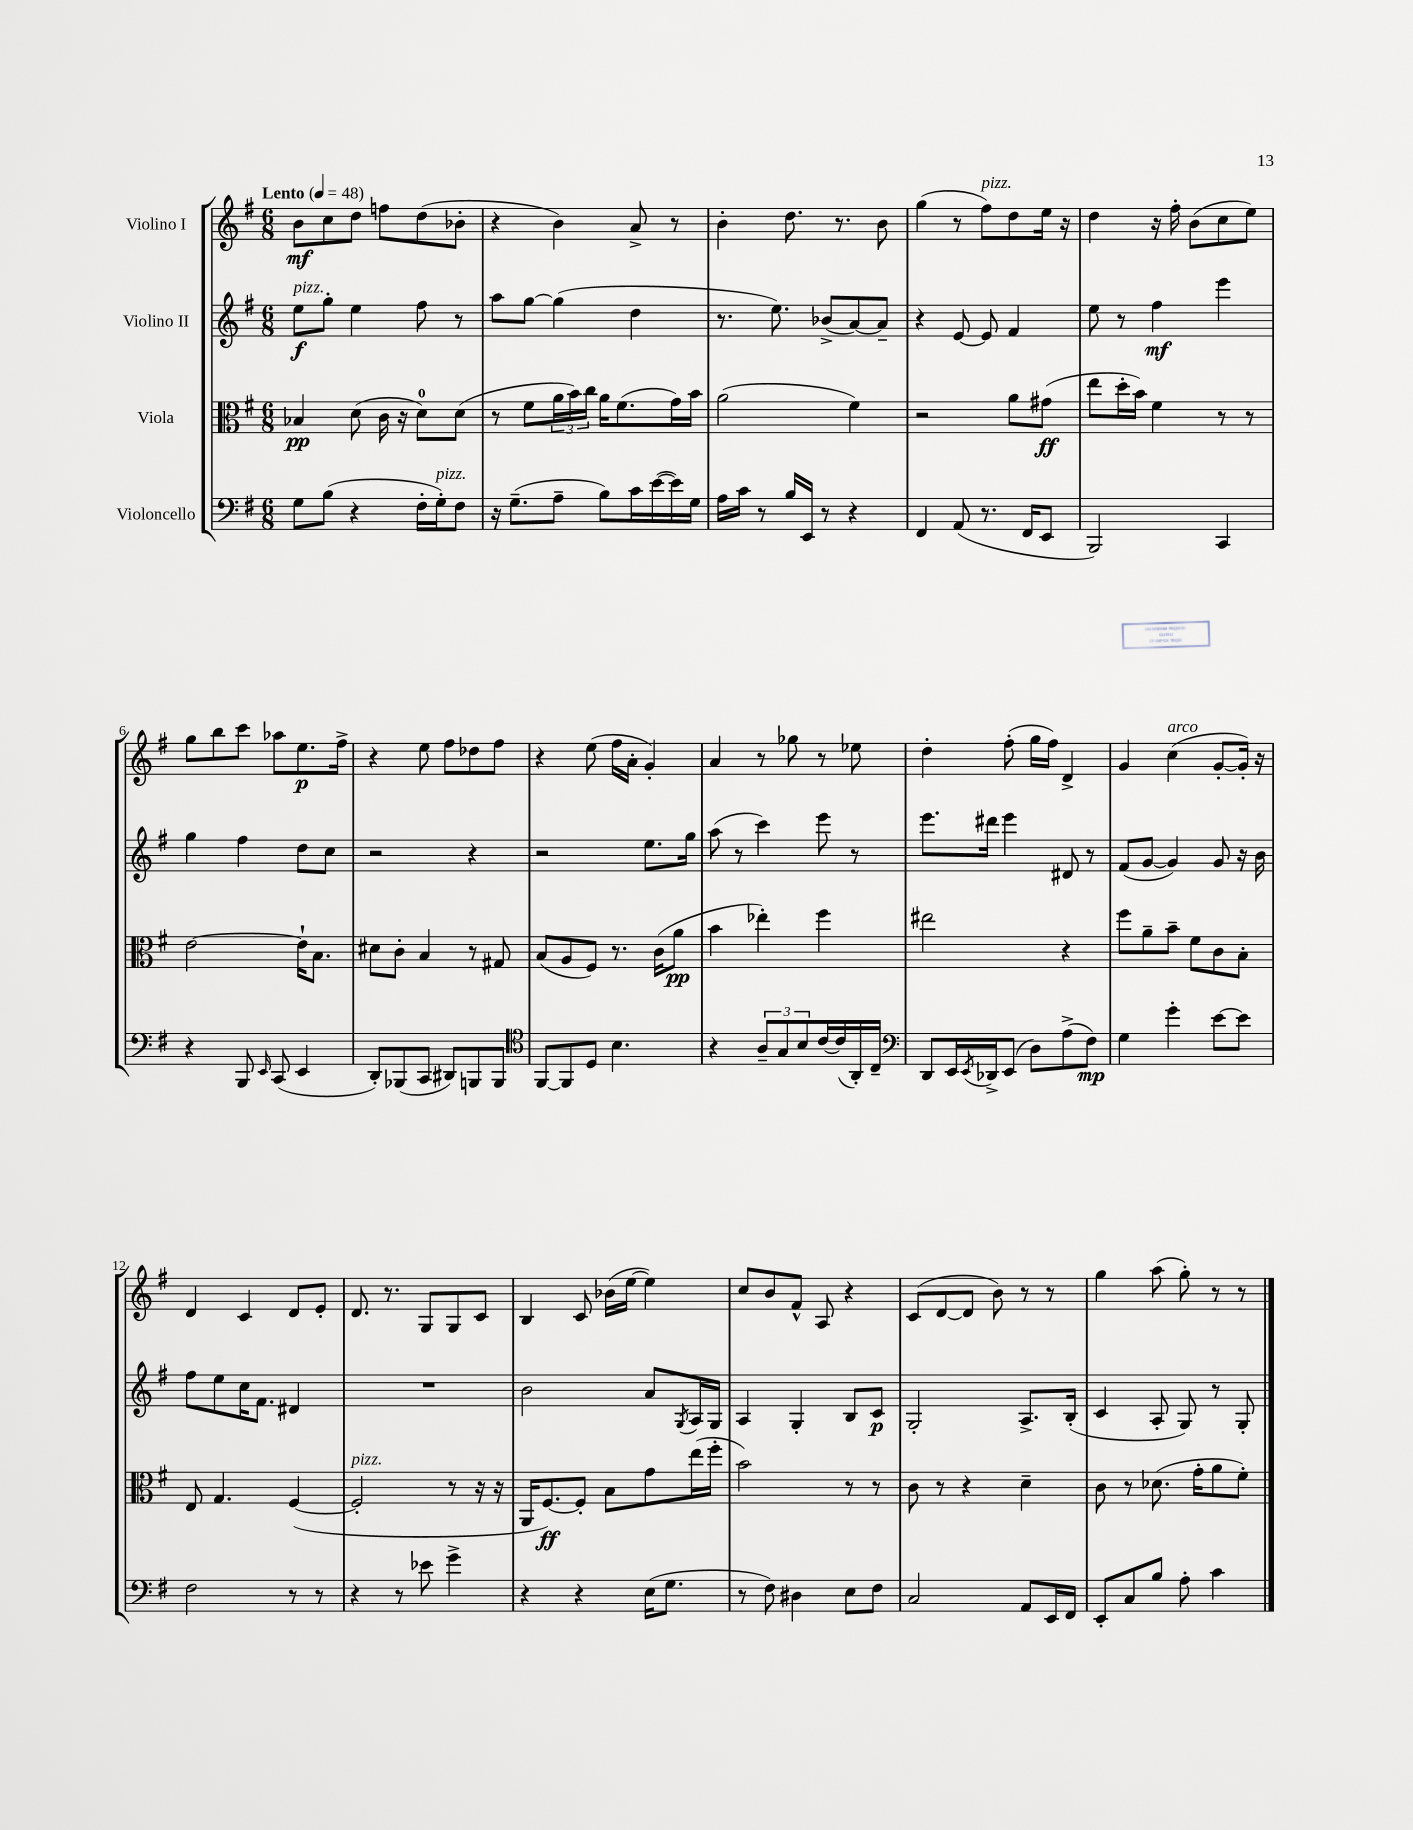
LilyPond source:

<<
\new StaffGroup <<
\new Staff = "s0" \with { instrumentName = "Violino I" } {
    \clef treble \key g \major \numericTimeSignature \time 6/8 \tempo "Lento" 4 = 48
    b'8\mf c''8 d''8 f''8 d''8( bes'8-. |
    r4 b'4) a'8-> r8 |
    b'4-. d''8. r8. b'8 |
    g''4( r8 fis''8^\markup { \italic "pizz." }) d''8 e''16 r16 |
    d''4 r16 fis''16-. b'8( c''8 e''8) |
    g''8 b''8 c'''8 aes''8 e''8.\p fis''16-> |
    r4 e''8 fis''8 des''8 fis''8 |
    r4 e''8( fis''16 a'16-. g'4-.) |
    a'4 r8 ges''8 r8 ees''8 |
    d''4-. fis''8-.( g''16 fis''16) d'4-> |
    g'4 c''4^\markup { \italic "arco" }( g'8~-. g'16-.) r16 |
    d'4 c'4 d'8 e'8-. |
    d'8. r8. g8 g8 c'8 |
    b4 c'8 bes'16( e''16~ e''4) |
    c''8 b'8 fis'8-^ a8 r4 |
    c'8( d'8~ d'8 b'8) r8 r8 |
    g''4 a''8( g''8-.) r8 r8 \bar "|." |
}
\new Staff = "s1" \with { instrumentName = "Violino II" } {
    \clef treble \key g \major \numericTimeSignature \time 6/8
    e''8\f^\markup { \italic "pizz." } g''8-. e''4 fis''8 r8 |
    a''8 g''8~ g''4( d''4 |
    r8. e''8.) bes'8->( a'8~) a'8-- |
    r4 e'8~ e'8 fis'4 |
    e''8 r8 fis''4\mf e'''4 |
    g''4 fis''4 d''8 c''8 |
    r2 r4 |
    r2 e''8. g''16 |
    a''8( r8 c'''4) e'''8 r8 |
    e'''8. dis'''16 e'''4 dis'8 r8 |
    fis'8( g'8~ g'4) g'8 r16 b'16 |
    fis''8 e''8 c''16 fis'8. dis'4 |
    R2. |
    b'2 a'8 \acciaccatura { g8 } a16 g16 |
    a4 g4-. b8 c'8\p |
    g2-. a8.-> b16-.( |
    c'4 a8-. g8) r8 g8-. \bar "|." |
}
\new Staff = "s2" \with { instrumentName = "Viola" } {
    \clef alto \key g \major \numericTimeSignature \time 6/8
    bes4\pp d'8( c'16 r16 d'8-0) d'8( |
    r8 fis'8 \tuplet 3/2 { a'16 b'16) c''16 } a'16 fis'8.( g'16) b'16 |
    a'2( fis'4) |
    r2 a'8 gis'8\ff( |
    e''8 d''16-. b'16) fis'4 r8 r8 |
    e'2~ e'16-! b8. |
    dis'8 c'8-. b4 r8 gis8 |
    b8( a8 fis8) r8. c'16( a'8\pp |
    b'4 ees''4-.) fis''4 |
    eis''2 r4 |
    fis''8 a'8-- b'8-- fis'8 c'8 b8-. |
    e8 g4. fis4~( |
    fis2-.^\markup { \italic "pizz." } r8 r16 r16 |
    a,16 fis8.~\ff) fis8-. b8 g'8 e''16( fis''16-. |
    b'2) r8 r8 |
    c'8 r8 r4 d'4-- |
    c'8 r8 des'8.( g'16-. a'8 fis'8-.) \bar "|." |
}
\new Staff = "s3" \with { instrumentName = "Violoncello" } {
    \clef bass \key g \major \numericTimeSignature \time 6/8
    g8 b8( r4 fis16-. g16-.^\markup { \italic "pizz." }) fis8 |
    r16 g8.--( a8-- b8) c'16 e'16~( e'16) g16 |
    a16 c'16 r8 b16 e,16 r8 r4 |
    fis,4 a,8( r8. fis,16 e,8 |
    b,,2) c,4 |
    r4 b,,8 \grace { e,16 } c,8( e,4 |
    d,8-.) bes,,8( c,8 dis,8) b,,8 b,,8 |
    \clef tenor fis,8~ fis,8 d8 b4. |
    r4 \tuplet 3/2 { a8-- g8 b8 } c'16~ c'16( a,16-.) c16-- |
    \clef bass d,8 e,16 \acciaccatura { e,8 } des,16-> e,8( d8) a8->( fis8\mp) |
    g4 g'4-. e'8~ e'8 |
    fis2 r8 r8 |
    r4 r8 ees'8 g'4-> |
    r4 r4 e16( g8. |
    r8 fis8) dis4 e8 fis8 |
    c2 a,8 e,16 fis,16 |
    e,8-. c8 b8 a8-. c'4 \bar "|." |
}
>>
>>
